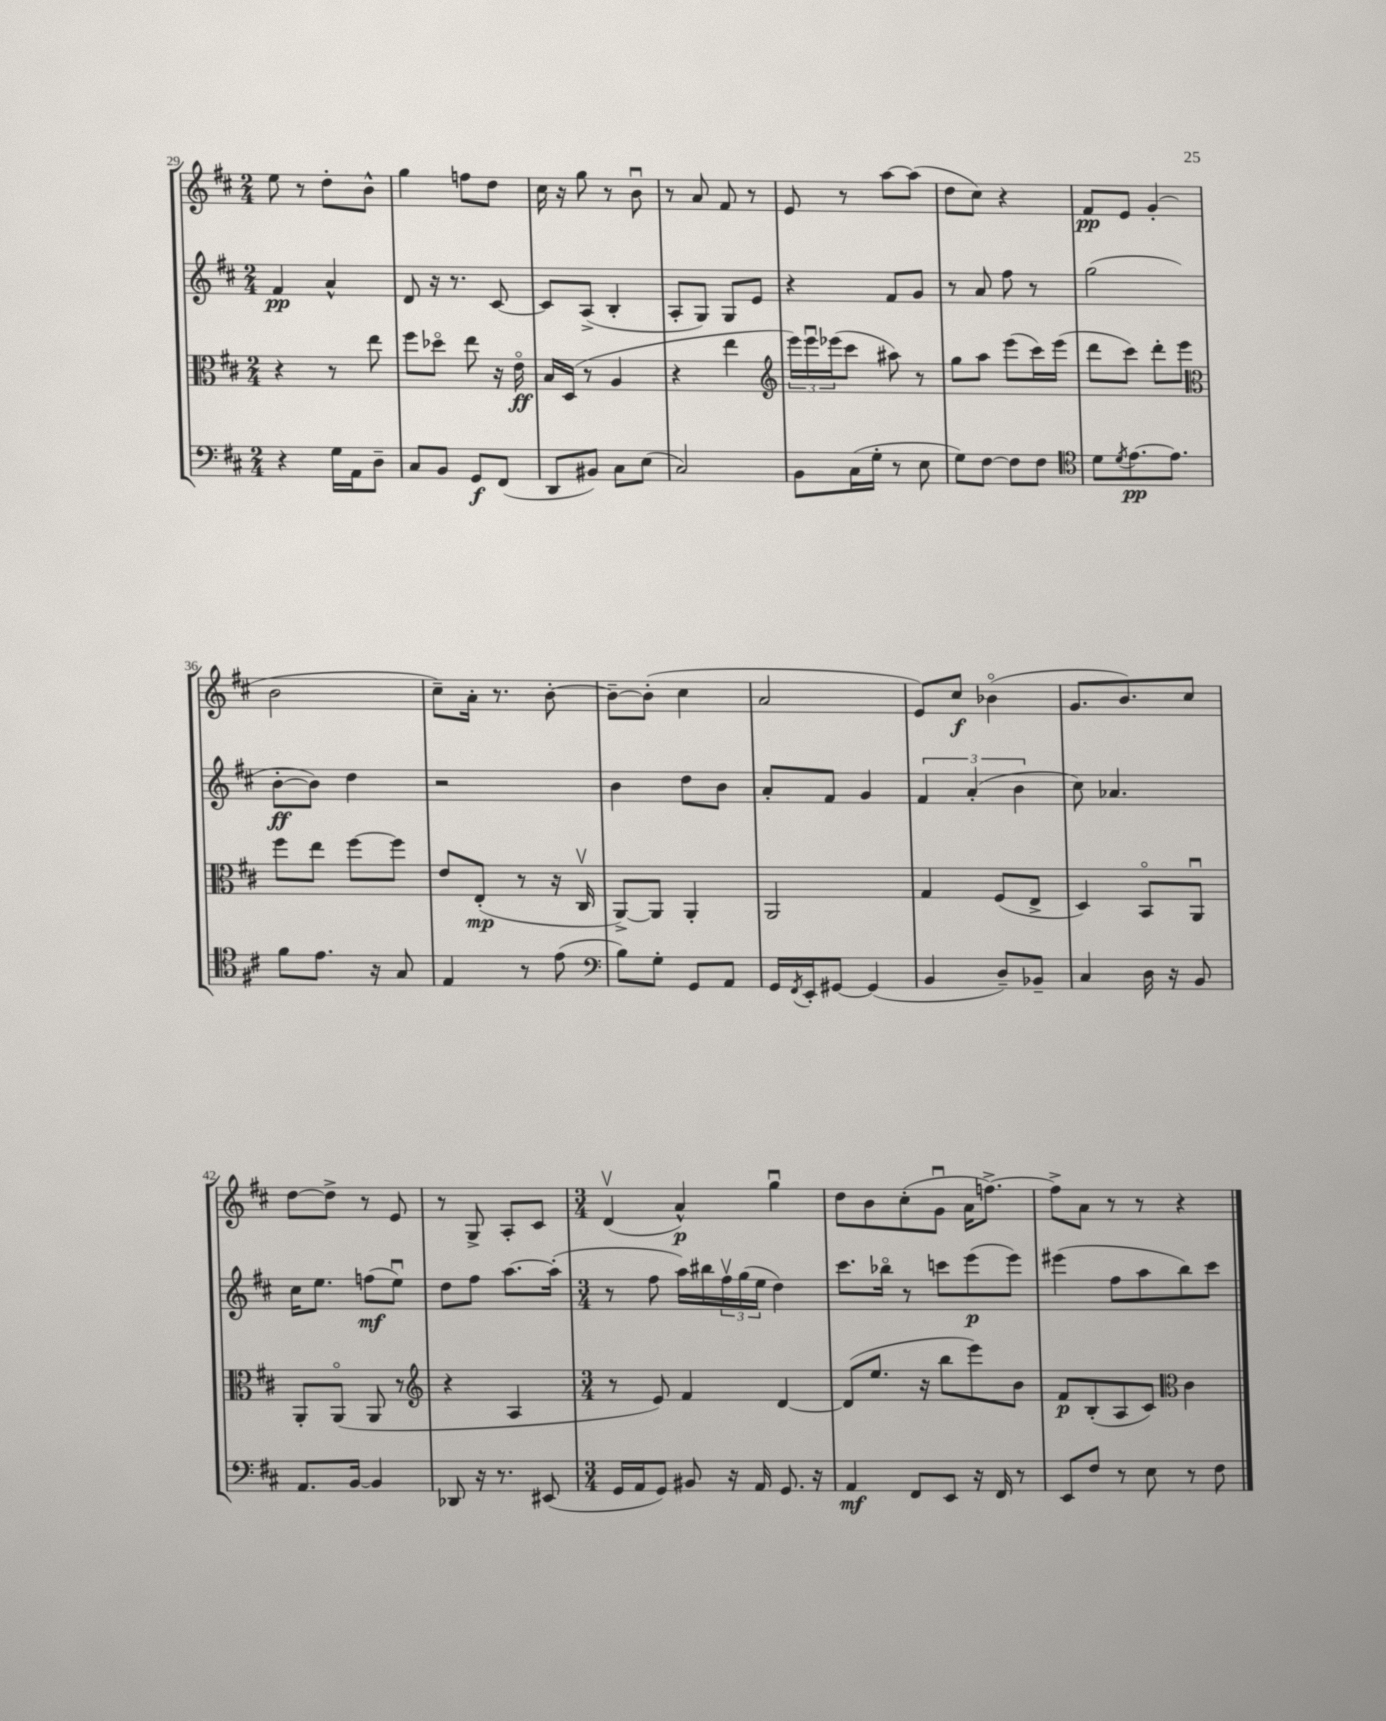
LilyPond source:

<<
\new StaffGroup <<
\new Staff = "s0" {
    \clef treble \key d \major \numericTimeSignature \time 2/4
    e''8 r8 d''8-. b'8-^ |
    g''4 f''8 d''8 |
    cis''16 r16 g''8 r8 b'8\downbow |
    r8 a'8 fis'8 r8 |
    e'8 r8 a''8~ a''8( |
    d''8 cis''8) r4 |
    fis'8\pp e'8 g'4-.( |
    b'2 |
    cis''8--) a'16-. r8. b'8~-. |
    b'8~-- b'8-.( cis''4 |
    a'2 |
    e'8) cis''8\f bes'4\flageolet( |
    g'8. b'8.) cis''8 |
    d''8~ d''8-> r8 e'8 |
    r8 g8-> a8-. cis'8 |
    \numericTimeSignature \time 3/4 d'4\upbow( a'4-^\p) g''4\downbow |
    d''8 b'8 cis''8-.( g'8\downbow a'16 f''8.~->) |
    f''8-> a'8 r8 r8 r4 \bar "|." |
}
\new Staff = "s1" {
    \clef treble \key d \major \numericTimeSignature \time 2/4
    fis'4\pp a'4-^ |
    d'8 r16 r8. cis'8~ |
    cis'8 a8->( b4-. |
    a8-. g8) g8 e'8 |
    r4 fis'8 g'8 |
    r8 a'8 fis''8 r8 |
    g''2( |
    b'8~-.\ff b'8) d''4 |
    r2 |
    b'4 d''8 b'8 |
    a'8-. fis'8 g'4 |
    \tuplet 3/2 { fis'4 a'4-.( b'4 } |
    cis''8) aes'4. |
    cis''16 e''8. f''8\mf( e''8\downbow) |
    d''8 fis''8 a''8.~ a''16-.( |
    \numericTimeSignature \time 3/4 r8 fis''8 a''16) bis''16 \tuplet 3/2 { fis''16\upbow g''16( e''16 } d''4) |
    cis'''8. bes''16\flageolet r8 c'''8 e'''8\p( e'''8) |
    eis'''4( fis''8 a''8 b''8) cis'''8 \bar "|." |
}
\new Staff = "s2" {
    \clef alto \key d \major \numericTimeSignature \time 2/4
    r4 r8 e''8 |
    fis''8 des''8\flageolet e''8 r16 e'16\flageolet\ff |
    b16 d16( r8 a4 |
    r4 e''4 |
    \clef treble \tuplet 3/2 { e'''16) e'''16\downbow ees'''16( } cis'''8 ais''8) r8 |
    g''8 a''8 e'''8( cis'''16) e'''16( |
    d'''8 cis'''8) d'''8-. e'''8 |
    \clef alto fis''8 e''8 fis''8~ fis''8 |
    e'8 e8-.\mp( r8 r16 cis16\upbow |
    a,8~->) a,8 a,4-. |
    a,2 |
    g4 fis8( e8-> |
    d4) b,8\flageolet a,8\downbow |
    a,8-. a,8\flageolet( a,8 r8 |
    \clef treble r4 a4 |
    \numericTimeSignature \time 3/4 r8 e'8) fis'4 d'4~ |
    d'8( e''8. r16 b''8 e'''8) b'8 |
    fis'8\p b8-.( a8 cis'8) \clef alto cis'4 \bar "|." |
}
\new Staff = "s3" {
    \clef bass \key d \major \numericTimeSignature \time 2/4
    r4 g16 a,16 d8-- |
    cis8 b,8 g,8\f fis,8( |
    d,8 bis,8) cis8 e8( |
    cis2) |
    b,8 cis16( g16-. r8 e8 |
    g8) fis8~ fis8 fis8 |
    \clef tenor d'8 \acciaccatura { d'8 } e'8.~\pp e'8. |
    fis'8 e'8. r16 g8 |
    e4 r8 e'8( |
    \clef bass b8) g8-. g,8 a,8 |
    g,16 \acciaccatura { fis,8 } e,16-. gis,8~ gis,4( |
    b,4 d8--) bes,8-- |
    cis4 d16 r16 b,8 |
    a,8. b,16~ b,4 |
    des,8 r16 r8. eis,8( |
    \numericTimeSignature \time 3/4 g,16 a,16 g,8) bis,8 r16 a,16 g,8. r16 |
    a,4\mf fis,8 e,8 r16 fis,16 r8 |
    e,8 fis8 r8 e8 r8 fis8 \bar "|." |
}
>>
>>
\layout { \context { \Score currentBarNumber = #29 } }
